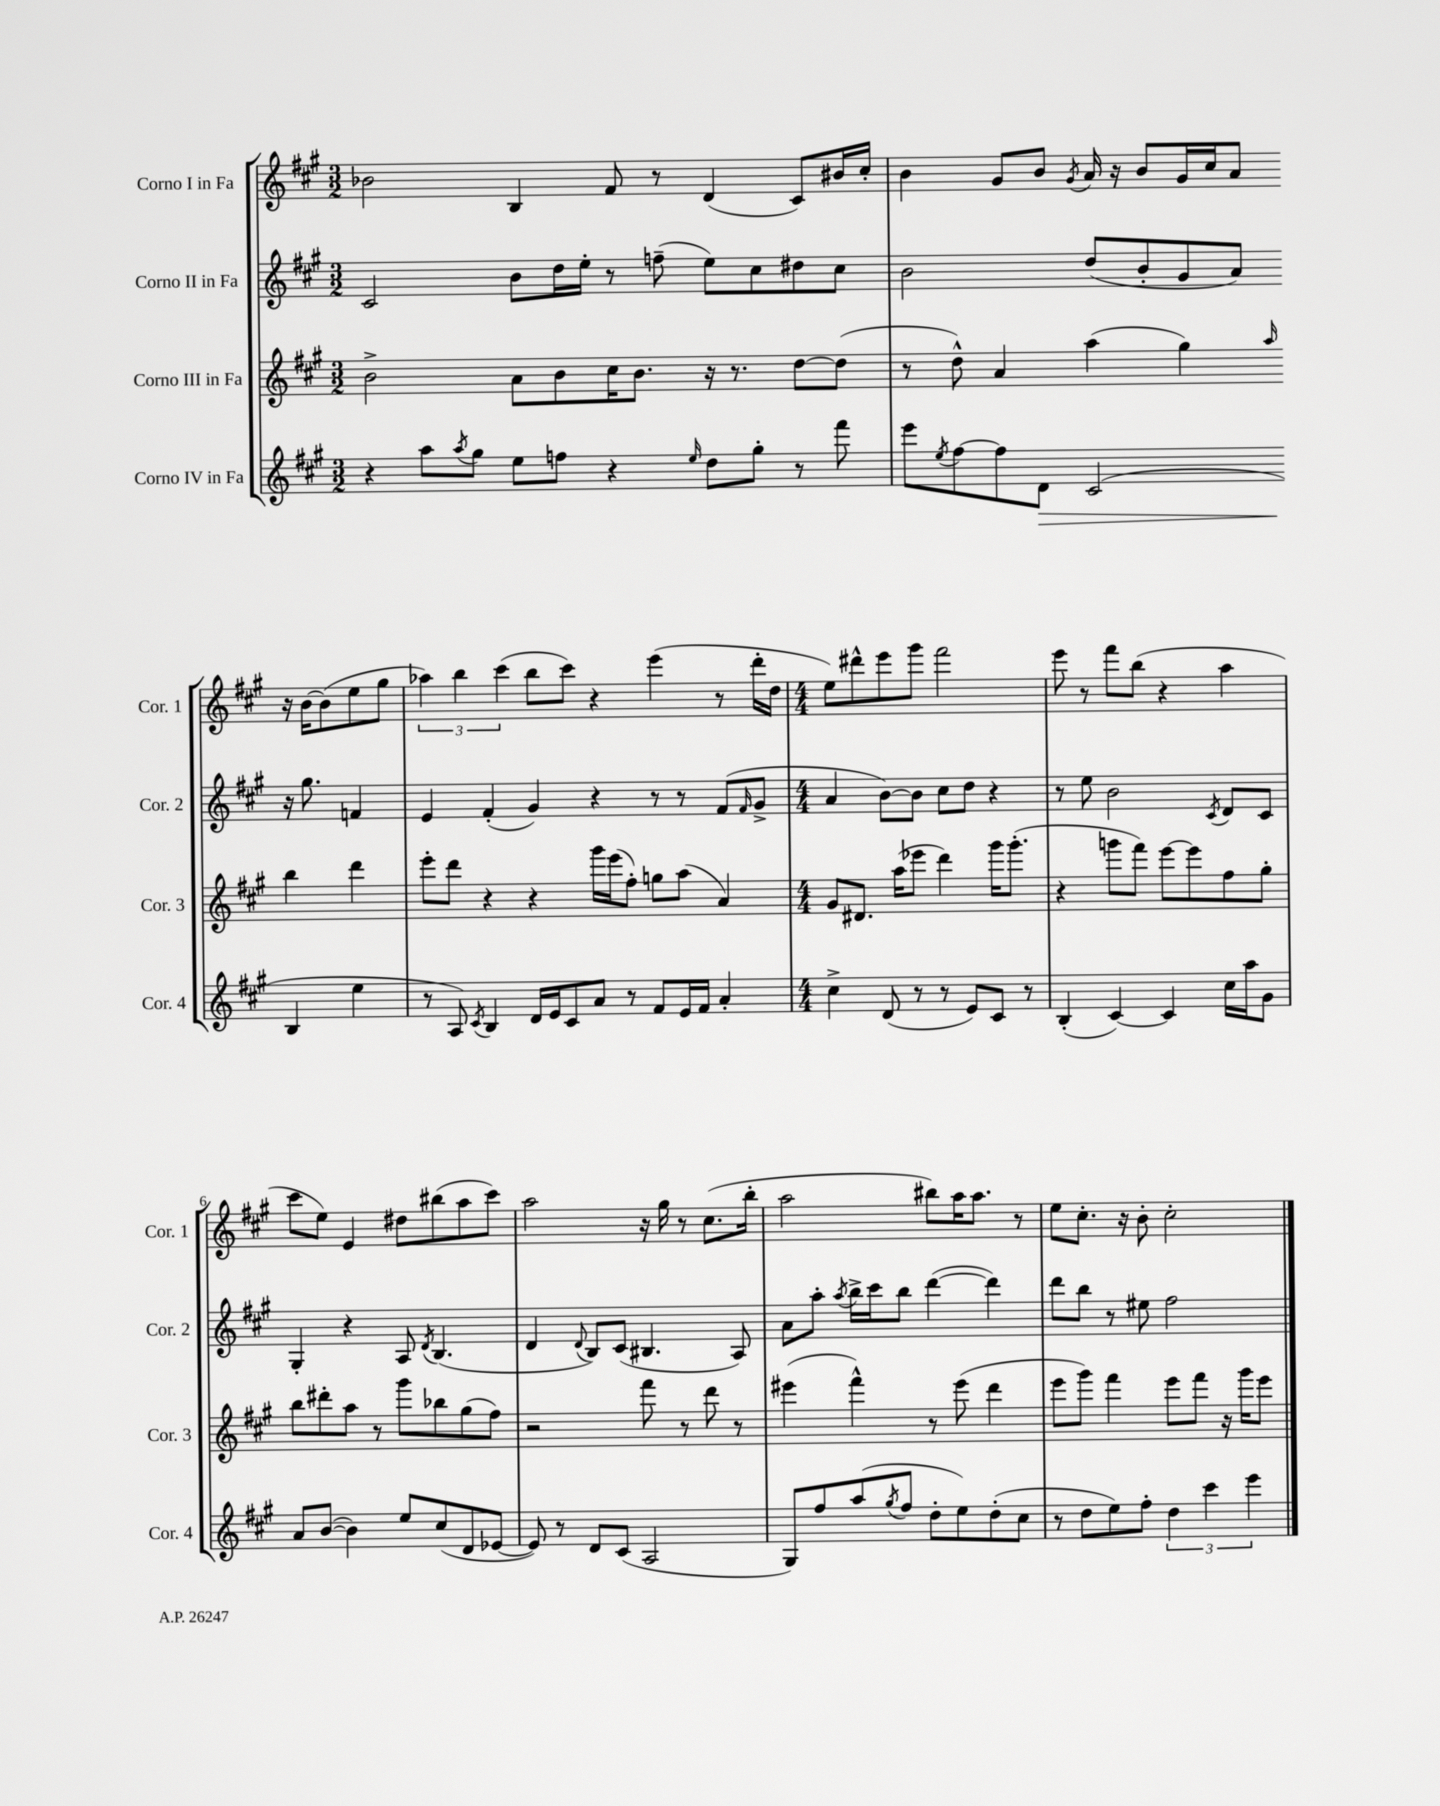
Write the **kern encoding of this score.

**kern	**kern	**kern	**kern
*staff4	*staff3	*staff2	*staff1
*clefG2	*clefG2	*clefG2	*clefG2
*k[f#c#g#]	*k[f#c#g#]	*k[f#c#g#]	*k[f#c#g#]
*M3/2	*M3/2	*M3/2	*M3/2
4r	2b^	2c#	2b-
8aa	.	.	.
8qaa	.	.	.
8gg#	.	.	.
8ee	8a	8b	4B
8ff	8b	16dd	.
.	.	16ee'	.
4r	16cc#	8r	8f#
.	8.b	.	.
.	.	(8ff~	8r
16qqee	.	.	.
8dd	16r	8ee)	(4d
.	8.r	.	.
8gg#'	.	8cc#	.
8r	[8dd	8dd#	8c#)
8fff#	(8dd]	8cc#	16b#
.	.	.	16cc#'
=	=	=	=
8eee	8r	2b	4b
8qee	.	.	.
[8ff#	8dd^^)	.	.
8ff#]	4a	.	8g#
8d	.	.	8b
.	.	.	8qg#
(2c#	(4aa	(8dd	16a
.	.	.	16r
.	.	8b'	8b
.	4gg#)	8g#	16g#
.	.	.	16cc#
.	.	8a)	8a
.	16qqaa	.	.
4B	4bb	16r	16r
.	.	8.gg#	[16b
.	.	.	(8b]
4ee	4ddd	4f	8ee
.	.	.	8gg#
=	=	=	=
8r	8eee'	4e	6aa-)
8A)	8ddd	.	.
.	.	.	6bb
8qc#	.	.	.
4B	4r	(4f#'	.
.	.	.	(6ccc#
16d	4r	4g#)	8bb
16e	.	.	.
8c#	.	.	8ccc#)
8a	16ggg#	4r	4r
.	(16eee	.	.
8r	8ff#')	.	.
8f#	8gg	8r	(4eee
16e	(8aa	8r	.
16f#	.	.	.
4a'	4a)	(8f#	8r
.	.	16qqf#	.
.	.	8g#^	16ddd'
.	.	.	16dd
=	=	=	=
*M4/4	*M4/4	*M4/4	*M4/4
4cc#^	8g#	4a	8ee)
.	8.d#	.	8ddd#^^
(8d	.	[8b)	8eee
.	(16aa	.	.
8r	8eee-	8b]	8ggg#
8r	4ddd)	8cc#	2fff#
8e)	.	8dd	.
8c#	16ggg#	4r	.
.	(8.ggg#'	.	.
8r	.	.	.
=	=	=	=
(4B'	4r	8r	8eee
.	.	8ee	8r
[4c#)	8ggg	2b	8fff#
.	8fff#)	.	(8bb
4c#]	[8eee	.	4r
.	8eee]	.	.
.	.	8qc#	.
16cc#	8ff#	8d	4aa
16aa	.	.	.
8g#	8gg#'	8c#	.
=	=	=	=
8a	8bb	4G#'	8ccc#
([8b	8ddd#'	.	8ee)
4b])	8aa	4r	4e
.	8r	.	.
8ee	8ggg#	8A	8dd#
.	.	8qd	.
(8cc#	8bb-	(4.B	(8bb#
8d	(8gg#	.	8aa
[8e-	8ff#)	.	8ccc#)
=	=	=	=
8e-])	2r	4d	2aa
8r	.	.	.
.	.	8qqd	.
8d	.	8B)	.
(8c#	.	(8c#	.
2A	8fff#	4.B#	16r
.	.	.	16gg#
.	8r	.	8r
.	8ddd	.	(8.cc#
.	8r	8A)	.
.	.	.	16bb'
=	=	=	=
8G#)	(4eee#	8a	2aa
8ff#	.	8aa'	.
.	.	8qaa	.
(8aa	4fff#^^)	16bb^	.
.	.	16ccc#	.
8qgg#	.	.	.
8ff#	.	8bb	.
8dd'	8r	([4ddd	8bb#)
8ee)	(8eee#	.	16aa
.	.	.	8.aa
(8dd'	4ddd	4ddd])	.
8cc#	.	.	8r
=	=	=	=
8r	8eee	8ddd	8ee
8dd	8ggg#)	8bb	8.cc#'
8ee)	4fff#	8r	.
.	.	.	16r
8ff#'	.	8ee#	8b'
6dd	8eee	2ff#	2cc#'
.	8fff#	.	.
6ccc#	.	.	.
.	16r	.	.
.	16ggg#	.	.
6eee	.	.	.
.	8eee	.	.
==	==	==	==
*-	*-	*-	*-
